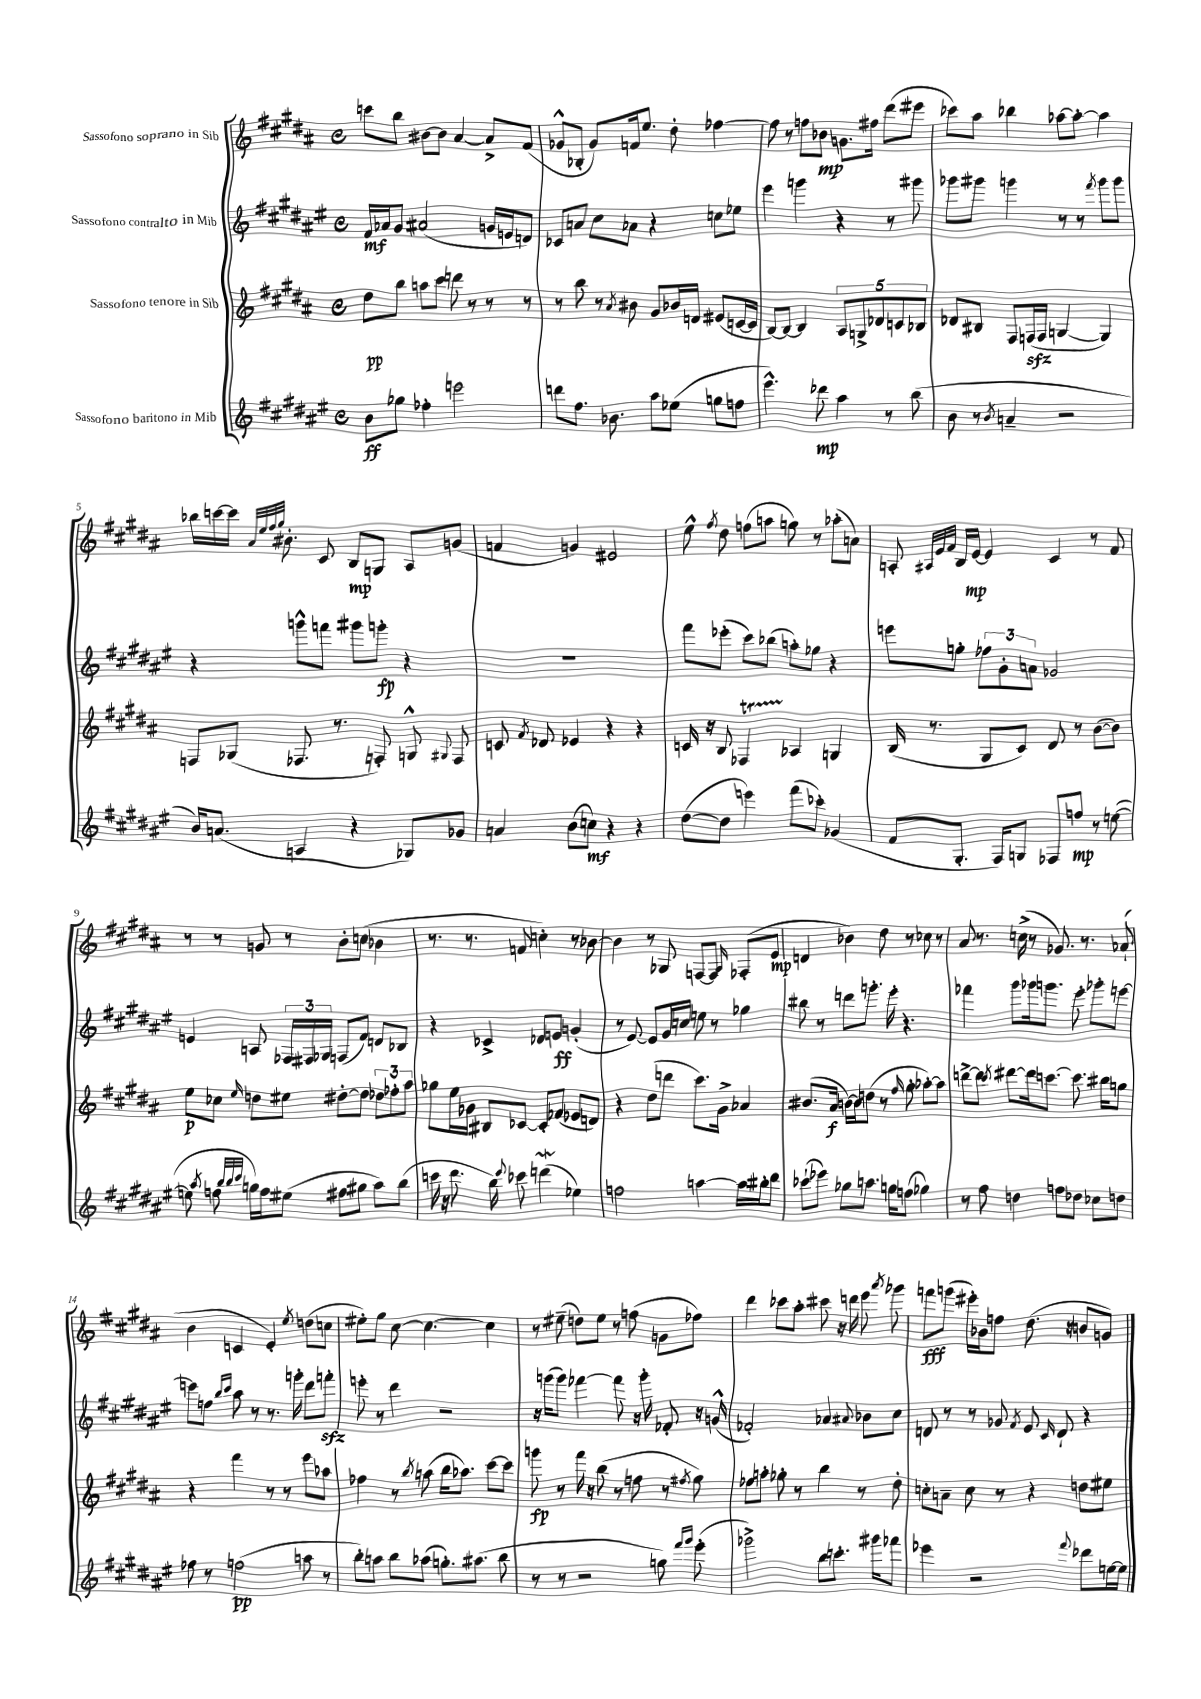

**kern	**dynam	**kern	**dynam	**kern	**dynam	**kern	**dynam
*part4	*part4	*part3	*part3	*part2	*part2	*part1	*part1
*staff4	*staff4	*staff3	*staff3	*staff2	*staff2	*staff1	*staff1
*I"Sassofono baritono in Mib	*	*I"Sassofono tenore in Sib	*	*I"Sassofono contralto in Mib	*	*I"Sassofono soprano in Sib	*
*clefG2	*	*clefG2	*	*clefG2	*	*clefG2	*
*k[f#c#g#d#a#e#]	*	*k[f#c#g#d#a#]	*	*k[f#c#g#d#a#e#]	*	*k[f#c#g#d#a#]	*
*M4/4	*	*M4/4	*	*M4/4	*	*M4/4	*
*met(c)	*	*met(c)	*	*met(c)	*	*met(c)	*
=1	=1	=1	=1	=1	=1	=1	=1
8b\L	ff	8dd#\L	pp	16f#/LL	mf	8cccn\L	.
.	.	.	.	16a-X/J	.	.	.
8gg-X\J	.	8bb\J	.	8g#/J	.	8bb\J	.
4ff-X'\	.	8aan\L	.	(2a#X/	.	[8b#X\L	.
.	.	8ccc#\J	.	.	.	8b#\J]	.
2eeen\	.	8dddn\	.	.	.	[4a#/	.
.	.	8r	.	.	.	.	.
.	.	8r	.	16gn/LL	.	8a#^/L]	.
.	.	.	.	16en/J	.	.	.
.	.	8r	.	8dn/J)	.	(8f#/J	.
=2	=2	=2	=2	=2	=2	=2	=2
8dddn\L	.	8r	.	8c-X/L	.	8g-X^^/L	.
8.ff#\J	.	8bb\	.	8an/J	.	8B-X'/J	.
.	.	8r	.	8cc#\L	.	8g-/L)	.
8.b-X\	.	.	.	.	.	.	.
.	.	8qa#/	.	.	.	.	.
.	.	8b#X\	.	8a-X\J	.	16fn/k	.
.	.	.	.	.	.	8.ee/J	.
8aa#\L	.	8g#/L	.	4r	.	.	.
(8ee-X\J	.	16b-X/L	.	.	.	8dd#'\	.
.	.	16dn/JJ	.	.	.	.	.
8ggn\L	.	(8e#X/L	.	8ccn\L	.	[4ff-X\	.
8ffn\J	.	[16cn/L	.	8ee-X\J	.	.	.
.	.	16c/JJ]	.	.	.	.	.
=3	=3	=3	=3	=3	=3	=3	=3
4.eee#^^\)	.	[8B/L)	.	4eee#\	.	8ff-\]	.
.	.	8B/J_	.	.	.	8r	.
.	.	4B/]	.	4gggn\	.	8ffn\L	.
8ddd-X\	mp	.	.	.	.	8b-X\J	mp
4aa#\	.	10A#/L	.	4r	.	8.gn\L	.
.	.	10Gn^/	.	.	.	.	.
.	.	.	.	.	.	16ff#X\Jk	.
.	.	10d-X/	.	.	.	.	.
8r	.	.	.	8r	.	(8ddd#\L	.
.	.	10cn/	.	.	.	.	.
(8bb\	.	.	.	8ggg#X\	.	8eee#X\J	.
.	.	10B-X/J	.	.	.	.	.
=4	=4	=4	=4	=4	=4	=4	=4
8b\	.	8d-X/L	.	8ggg-X\L	.	8ccc-X\L)	.
8r	.	8B#X/J	.	8ggg#X\J	.	8aa#\J	.
8qb/	.	.	.	.	.	.	.
4an~/	.	8F#/L	.	4gggn\	.	4bb-X\	.
.	.	(16Fnzz/L	.	.	.	.	.
.	.	16F/JJ	.	.	.	.	.
2r	.	[4Gn/	.	8r	.	[8aa-X\L	.
.	.	.	.	8r	.	8aa-'\J_	.
.	.	.	.	8qfff#/	.	.	.
.	.	4G/])	.	8ggg\L	.	4aa-\]	.
.	.	.	.	8ggg\J	.	.	.
!!LO:LB:g=z
=5	=5	=5	=5	=5	=5	=5	=5
16b/KL)	.	8Fn/L	.	4r	.	16bb-X\LL	.
(8.an/J	.	.	.	.	.	[16cccn\	.
.	.	(8G-X/J	.	.	.	16ccc\JJ]	.
.	.	.	.	.	.	32qqa#/LLL	.
.	.	.	.	.	.	32qqee/	.
.	.	.	.	.	.	32qqff#/	.
.	.	.	.	.	.	32qqgg#/JJJ	.
.	.	.	.	.	.	8.b#X'\	.
4An/	.	8.F-X/	.	8gggn^^\L	.	.	.
.	.	.	.	8fffn\J	.	8c#/	.
.	.	8.r	.	.	.	.	.
4r	.	.	.	8ggg#X\L	.	8B/L	mp
.	.	8Fn'/)	.	8gggn'\J	fp	8Gn/J	.
8G-X/L)	.	8Gn^^/	.	4r	.	8A#/L	.
.	.	8qqG#X/	.	.	.	.	.
8g-X/J	.	8F/	.	.	.	(8gn/J	.
=6	=6	=6	=6	=6	=6	=6	=6
4an/	.	8cn/	.	1r	.	4fn/	.
.	.	8qf#/	.	.	.	.	.
.	.	8d-X/	.	.	.	.	.
(8b\L	.	4e-X/	.	.	.	4gn/)	.
8ccn\J)	mf	.	.	.	.	.	.
4r	.	4r	.	.	.	2e#X/	.
4r	.	4r	.	.	.	.	.
=7	=7	=7	=7	=7	=7	=7	=7
([8dd#\L	.	16cn/	.	8fff#\L	.	8ee^^\	.
.	.	16r	.	.	.	.	.
.	.	.	.	.	.	8qff#/	.
8dd#\J]	.	8B/	.	(8eee-X'\J	.	8dd#\	.
4eeen\)	.	4F-XT/	.	8ccc#\L)	.	(8ffn\L	.
.	.	.	.	(8bb-X\J	.	8aan\J	.
(8fff#\L	.	4A-X/	.	8aan'\L)	.	8ggn\)	.
8ccc-X'\J)	.	.	.	8gg-X\J	.	8r	.
(4g-X/	.	4Gn/	.	4r	.	(8aa-X'\L	.
.	.	.	.	.	.	8an\J)	.
=8	=8	=8	=8	=8	=8	=8	=8
8f#/L	.	(16B/	.	8eeen\L	.	8An'/	.
.	.	8.r	.	.	.	.	.
.	.	.	.	.	.	32qqA#X/LLL	.
.	.	.	.	.	.	32qqe/	.
.	.	.	.	.	.	32qqf#/JJJ	.
8.G#'/J	.	.	.	8ggn'\J	.	16B/LL	.
.	.	.	.	.	.	[16e/JJ	mp
.	.	8G#/L	.	12ff-X\L	.	4e/]	.
16F#/KL)	.	.	.	.	.	.	.
.	.	.	.	12g#'\	.	.	.
8Gn/J	.	8c#/J)	.	.	.	.	.
.	.	.	.	12an\J	.	.	.
8F-X/L	.	8d#/	.	2g-X/	.	4c#/	.
8ffn/J	mp	8r	.	.	.	.	.
8r	.	([8b\L	.	.	.	8r	.
([8een\	.	8b\J])	.	.	.	8f#/	.
!!LO:LB:g=z
=9	=9	=9	=9	=9	=9	=9	=9
8een\]	.	8ee\L	p	4en/	.	8r	.
8qaa#/	.	.	.	.	.	.	.
8ffn\	.	8cc-X\J	.	.	.	8r	.
32qqbb/LLL	.	.	.	.	.	.	.
32qqbb/	.	.	.	.	.	.	.
32qqccc#/JJJ	.	16qqee/	.	.	.	.	.
16ggn\LL)	.	8ddn\L	.	8An/	.	8gn/	.
16ff\J	.	.	.	.	.	.	.
(8ee#X\J	.	8ee#X\J	.	24F-X/LL	.	8r	.
.	.	.	.	24F#X/	.	.	.
.	.	.	.	24G-X/JJ	.	.	.
8ff#X\L	.	[8dd#X'\L	.	(8Fn/L	.	8b'\L	.
8gg#X\J	.	8dd#\J]	.	8f#/J)	.	(8ccn\J	.
8aa#\L)	.	12dd-X\L	.	8dn/L	.	4b-X\	.
.	.	12ff-X'\	.	.	.	.	.
(8bb\J	.	.	.	8B-X/J	.	.	.
.	.	12aa#\J	.	.	.	.	.
=10	=10	=10	=10	=10	=10	=10	=10
16cccn\	.	8gg-X\L	.	4r	.	8.r	.
16r	.	.	.	.	.	.	.
8.ddd#\	.	16ee\L	.	.	.	.	.
.	.	16g-X\JJ	.	.	.	8.r	.
.	.	8B#X/L	.	4c-X^/	.	.	.
16bb\)	.	.	.	.	.	.	.
8qqeee#/	.	.	.	.	.	.	.
8ccc-X\	.	[8c-X/J	.	.	.	8fn/	.
(4dddnw\	.	8c-'/L]	.	8d-X/L	.	4ccn'\)	.
.	.	(8f-X/J	.	8en/J	ff	.	.
4ee-X\)	.	8e-X/L	.	(4gn'/	.	8r	.
.	.	8dn/J)	.	.	.	[8b-X\	.
=11	=11	=11	=11	=11	=11	=11	=11
2ffn\	.	4r	.	8r	.	4b-\]	.
.	.	.	.	[8e#/)	.	.	.
.	.	(8dd#\L	.	8e#/L]	.	8r	.
.	.	8dddn\J	.	16g#/L	.	8G-X/	.
.	.	.	.	16ccn/JJ	.	.	.
[4aan\	.	8.ccc#\L)	.	8een\	.	[8Fn/L	.
.	.	.	.	8r	.	8F/J]	.
.	.	16g#^\Jk	.	.	.	.	.
.	.	.	.	.	.	16qqA#/	.
16aa\LL]	.	4a-X/	.	4gg-X\	.	(8F-X'/L	.
16bb#X'\J	.	.	.	.	.	.	.
8ddd#\J	.	.	.	.	.	8e/J	mp
=12	=12	=12	=12	=12	=12	=12	=12
(8ccc-X`\L	.	(8.b#X/L	.	8bb#X\	.	4dn/	.
8eee-X\J)	.	.	.	8r	.	.	.
.	.	16a#/Jk	f	.	.	.	.
8gg-X\L	.	[16bn\LL)	.	8dddn\L	.	4b-X\)	.
.	.	16b\J]	.	.	.	.	.
8.aan\J	.	(8ddn\J	.	8.gggn'\J	.	.	.
.	.	8r	.	.	.	8dd#\	.
16ggn\KL	.	.	.	16eee#'\	.	.	.
.	.	16qqff#/	.	.	.	.	.
(8ffn\J	.	8gg#'\	.	4.r	.	8r	.
4gg-X\)	.	[8aa-X'\L)	.	.	.	8cc-X\	.
.	.	8aa-\J]	.	.	.	8r	.
=13	=13	=13	=13	=13	=13	=13	=13
8r	.	[8dddn^\L	.	4fff-X\	.	8a#/	.
8ff#\	.	8ddd\J]	.	.	.	8.r	.
.	.	8qccc#/	.	.	.	.	.
4ddn\	.	[8ddd#X\L	.	8ggg#\L	.	.	.
.	.	.	.	.	.	(16ccn^\	.
.	.	16ddd#\k]	.	16ggg-X\k	.	8r	.
.	.	[8.cccn\J	.	8.gggn\J	.	.	.
8ffn\L	.	.	.	.	.	8.g-X/)	.
8dd-X\J	.	8.ccc\]	.	8eee#'\	.	.	.
.	.	.	.	.	.	8.r	.
8cc-X\L	.	.	.	8ggg-X'\L	.	.	.
.	.	16bb#X\KL	.	.	.	.	.
8ddn\J	.	8ggn\J	.	[8eeen\J	.	(8a-X`/	.
!!LO:LB:g=z
=14	=14	=14	=14	=14	=14	=14	=14
8ff-X\	.	4r	.	8eeen\L]	.	4b\	.
8r	.	.	.	8ffn\J	.	.	.
.	.	.	.	16qqbb/LL	.	.	.
.	.	.	.	16qqccc#/JJ	.	.	.
(2ffn\	pp	4fff#\	.	8aa#\	.	4cn/	.
.	.	.	.	8r	.	.	.
.	.	8r	.	8.r	.	4e'/)	.
.	.	8r	.	.	.	.	.
.	.	.	.	16gggn'\	.	.	.
.	.	.	.	.	.	8qee/	.
8aan\	.	8eee\L	.	8ddd#\L	.	(8ddn\L	.
8r	.	8aa-X\J	.	8fffnzz'\J	.	8ccn\J	.
=15	=15	=15	=15	=15	=15	=15	=15
8bb'\L)	.	4ff-X\	.	8eeen'\	.	8ee#X'\L)	.
8aan\J	.	.	.	8r	.	8gg#\J	.
8bb\L	.	8r	.	4ddd#\	.	[8cc#\	.
.	.	8qbb/	.	.	.	.	.
(8aa-X\J	.	(8aan\	.	.	.	4.cc#\_	.
8.ggn'\L)	.	16bb\KL	.	2r	.	.	.
.	.	8.aa-X\J)	.	.	.	.	.
(8.aa#X\J	.	.	.	.	.	.	.
.	.	[8ccc#\L	.	.	.	4cc#\]	.
8bb\	.	8ccc#\J]	.	.	.	.	.
=16	=16	=16	=16	=16	=16	=16	=16
8r	.	8gggn\	fp	16r	.	8r	.
.	.	.	.	(16gggn\KL	.	.	.
8r	.	8r	.	8ggg\J)	.	(8ee#X~\	.
2r	.	16fff#\	.	[4fff-X\	.	8ddn\L)	.
.	.	16r	.	.	.	.	.
.	.	(8bb\	.	.	.	8ee#\J	.
.	.	8r	.	8fff-\]	.	8r	.
.	.	8ffn\	.	16r	.	(8ffn\	.
.	.	.	.	16ggg'\	.	.	.
8ggn\)	.	8r	.	8f-X'/	.	8gn\L	.
16qqfff#/LL	.	.	.	.	.	.	.
16qqggg#/JJ	.	8qff#X/	.	.	.	.	.
(8eee#'\	.	8gg#\)	.	16r	.	8ff-X\J)	.
.	.	.	.	(16gn^^/	.	.	.
=17	=17	=17	=17	=17	=17	=17	=17
2ggg-X^\)	.	8ff-X\L	.	2f-X'/)	.	4ddd#\	.
.	.	8aan'\J	.	.	.	.	.
.	.	8gg-X'\	.	.	.	8ccc-X\L	.
.	.	8r	.	.	.	8aa#'\J	.
8bb\L	.	4bb\	.	4a-X/	.	8ccc#X\	.
8.cccn'\J	.	.	.	.	.	16r	.
.	.	.	.	.	.	16dddn\	.
.	.	.	.	8qqa#X/	.	.	.
.	.	8r	.	8b-X\L	.	8eee\	.
16ggg#X\KL	.	.	.	.	.	.	.
.	.	.	.	.	.	8qaaa#/	.
8fff-X\J	.	8dd#'\	.	8cc#\J	.	8ggg-X\	.
=18	=18	=18	=18	=18	=18	=18	=18
4eee-X\	.	8ccn'\L	.	8dn/	.	8fffn\L	fff
.	.	8an~\J	.	8r	.	(8gggn\J	.
2r	.	8cc\	.	8r	.	16eee#X'\LL)	.
.	.	.	.	.	.	16b-X\J	.
.	.	8r	.	8g-X/	.	8ffn\J	.
.	.	.	.	8qf#/	.	.	.
.	.	4r	.	8e#/	.	(8.dd#\	.
.	.	.	.	16qqc#/	.	.	.
.	.	.	.	8d`/	.	.	.
.	.	.	.	.	.	16r	.
8qqfff#/	.	.	.	.	.	.	.
8ddd-X\L	.	8ddn\L	.	4r	.	8bn/L	.
[16een\L	.	8ee#X\J	.	.	.	8gn/J)	.
16ee\JJ]	.	.	.	.	.	.	.
==	==	==	==	==	==	==	==
*-	*-	*-	*-	*-	*-	*-	*-
